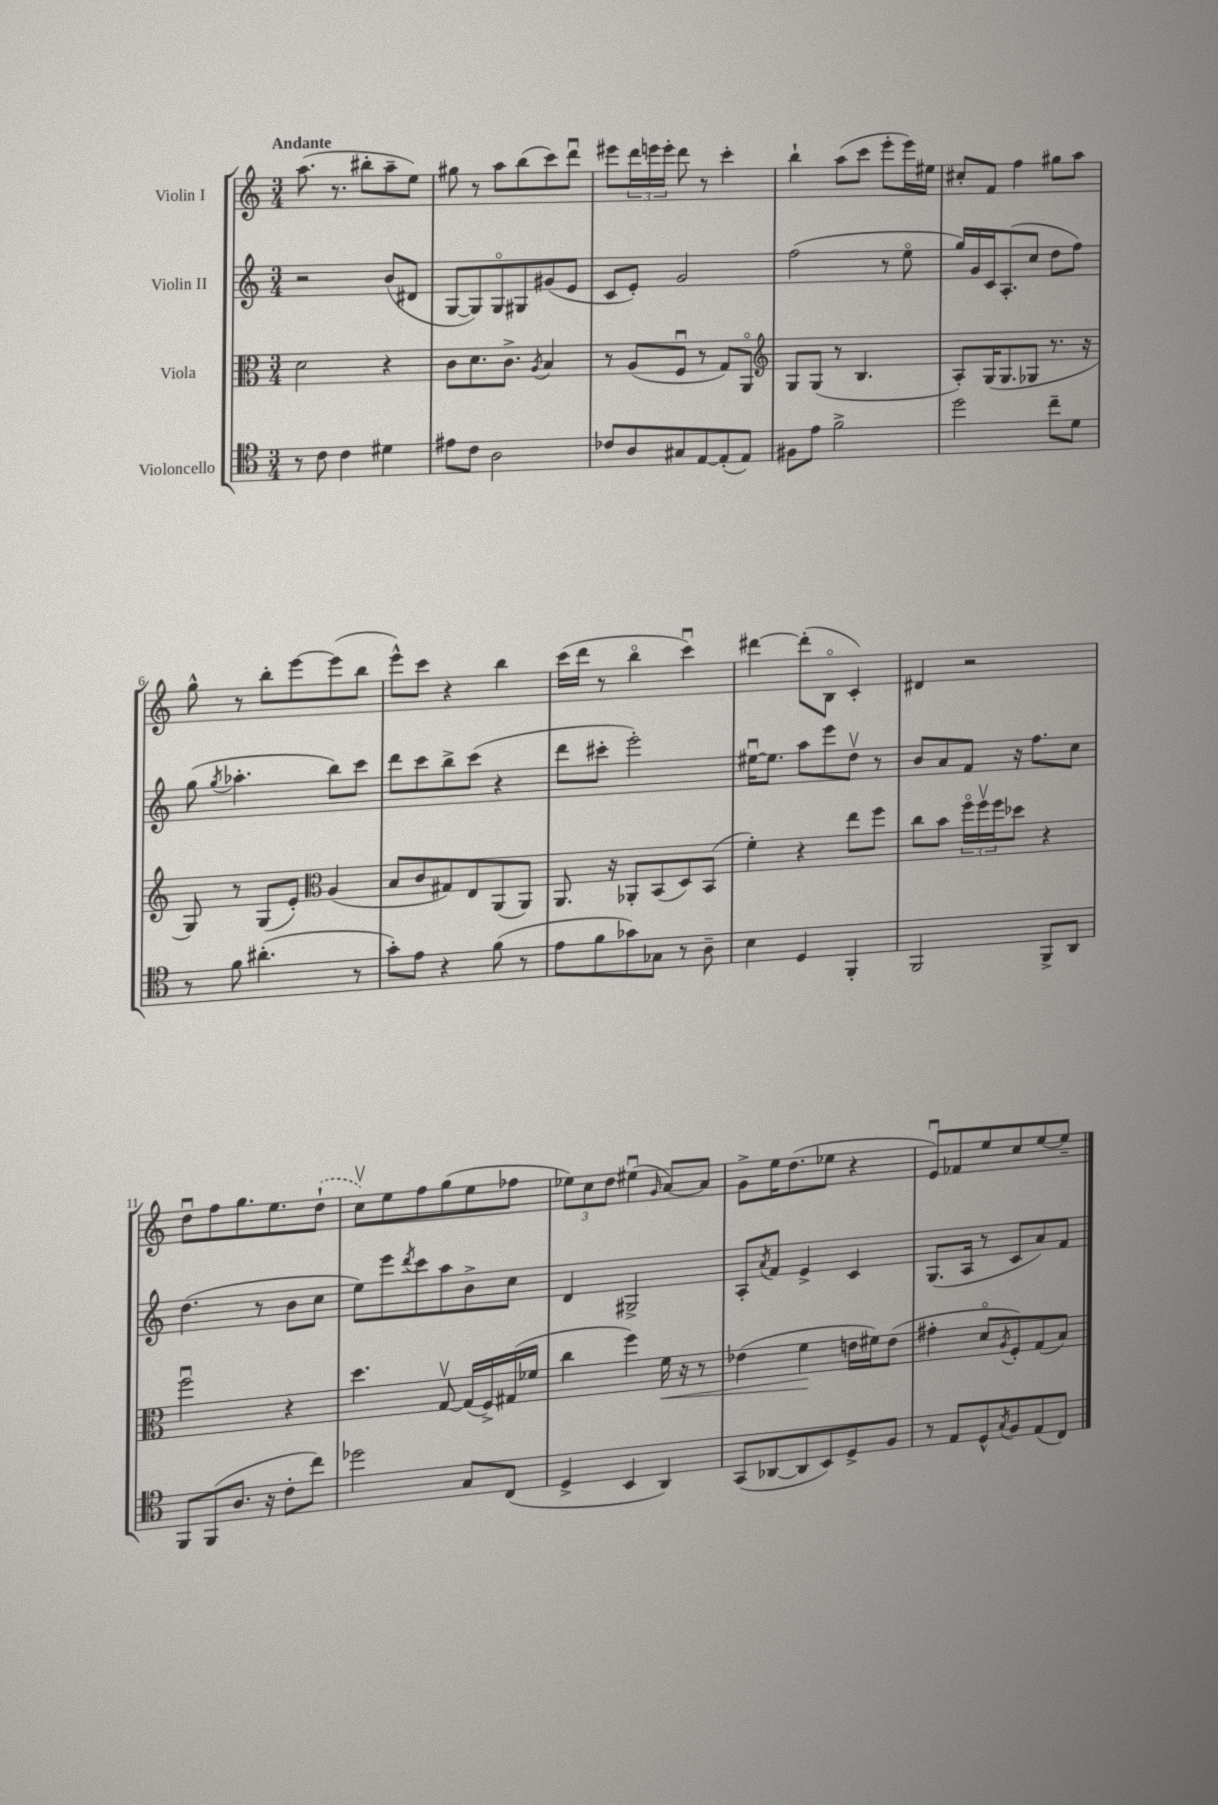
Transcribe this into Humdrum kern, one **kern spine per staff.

**kern	**kern	**dynam	**kern	**kern
*part4	*part3	*part3	*part2	*part1
*staff4	*staff3	*staff3	*staff2	*staff1
*I"Violoncello	*I"Viola	*	*I"Violin II	*I"Violin I
*clefC4	*clefC3	*	*clefG2	*clefG2
*k[]	*k[]	*	*k[]	*k[]
*M3/4	*M3/4	*	*M3/4	*M3/4
=1	=1	=1	=1	=1
!	!	!	!	!LO:TX:a:B:t=Andante
8r	2d\	.	2r	(8.aa\
8c\	.	.	.	.
.	.	.	.	8.r
4c\	.	.	.	.
.	.	.	.	8bb#X'\L
4d#X\	4r	.	(8b/L	8aa~\
.	.	.	8d#X/J	8ee\J)
=2	=2	=2	=2	=2
8e#X\L	8c\L	.	[8G/L	8gg#X\
8c\J	8.d\	.	8G/])	8r
2A\	.	.	8G/	8aa\L
.	8.c^\J	.	.	.
.	.	.	8G#X/	(8bb\
.	8qA/	.	.	.
.	4B/	.	(8g#X/	8ccc\)
.	.	.	8e/J	8dddu\J
=3	=3	=3	=3	=3
8c-X/L	8r	.	8c/L	8eee#X\L
8A/	(8A/L	.	8e'/J)	24ddd\L
.	.	.	.	24eeen\
.	.	.	.	24eee'\JJ
8G#X/	8Fu/J	.	2g/	8ddd\
[8E/	8r	.	.	8r
(8E'/]	8G/L)	.	.	4ccc'\
8E/J)	8AA/J	.	.	.
=4	=4	=4	=4	=4
*	*clefG2	*	*	*
8F#X\L	8G/L	.	(2ff\	4bb`\
8e\J	(8G/J	.	.	.
2f^\	8r	.	.	(8aa\L
.	4.B/	.	.	8ccc\J
.	.	.	8r	8eee'\L
.	.	.	8ee\	16eee\L)
.	.	.	.	16ee#X\JJ
=5	=5	=5	=5	=5
2dd\	8A'/L)	.	16gg/LL)	8cc#X'/L
.	.	.	16g/	.
.	(16G/K	.	16c/J	8f/J
.	8.G/	.	(8.A'/	.
.	.	.	.	4ff\
.	8G-X/J	.	8cc/J	.
8cc~\L	8.r	.	8dd\L	8gg#X\L
8d\J	.	.	8ff\J)	8aa\J
.	16r	.	.	.
!!LO:LB:g=z
=6	=6	=6	=6	=6
8r	8G/)	.	(8gg\	8gg^^\
.	.	.	8qgg/	.
8f\	8r	.	4.aa-X'\	8r
(4.a#X'\	(8G/L	.	.	8bb'\L
.	8e'/J)	.	.	[8eee\
*	*clefC3	*	*	*
.	(4A/	.	8bb\L)	(8eee\]
8r	.	.	8ccc\J	8bb\J
=7	=7	=7	=7	=7
8g'\L)	8B/L	.	8ddd\L	8eee^^\L)
8e\J	8c/	.	8ccc\	8ccc\J
4r	8G#X/)	.	8bb^\	4r
.	8E/	.	(8ccc\J	.
(8f\	(8AA/	.	4r	4bb\
8r	8AA/J)	.	.	.
=8	=8	=8	=8	=8
8e\L	8.AA/	.	8ddd\L	(16ccc\LL
.	.	.	.	16ddd\JJ
8f\	.	.	8ccc#X'\J	8r
.	16r	.	.	.
8g-X\)	8AA-X'/L	.	2eee'\)	4bb\
8G-X\J	(8BB/	.	.	.
8r	8D/)	.	.	4cccu\)
8A~\	(8BB/J	.	.	.
=9	=9	=9	=9	=9
4B\	4f'\)	.	[16ee#Xu\KL	[4ddd#X\
.	.	.	8.ee#\J]	.
4D/	4r	.	8aa\L	(8ddd#'\L]
.	.	.	8eee\	8B\J
4FF'/	8ee\L	.	8ddv\J	4c'/)
.	8ff\J	.	8r	.
=10	=10	=10	=10	=10
2FF/	8cc\L	.	8b/L	4d#X/
.	8b\J	.	8a/	.
.	24ff\LL	.	8f/J	2r
.	24ffv\	.	.	.
.	24ff\J	.	.	.
.	8dd-X\J	.	16r	.
.	.	.	8.ff\L	.
8FF^/L	4r	.	.	.
8AA/J	.	.	8cc\J	.
!!LO:LB:g=z
=11	=11	=11	=11	=11
8FF/L	2ffu\	.	(4.dd\	8ddu\L
(8FF/	.	.	.	8ff\
8.A/J	.	.	.	8.gg\
.	.	.	8r	.
16r	.	.	.	8.ee\
8c'\L	4r	.	8b\L	.
8cc\J)	.	.	8cc\J	(8dd`\J
=12	=12	=12	=12	=12
2dd-X\	4.dd\	.	8ee\L)	8ccv\L)
.	.	.	8eee\	8ee\
.	.	.	8qddd/	.
.	.	.	8ccc\	8ff\
.	[8Gv/	.	8aa\	(8gg\
8G/L	(16G/LL]	.	8b^\	8ee\
.	16F^/)	.	.	.
(8C/J	(16G#X/	.	8cc\J	8ff-X\J
.	16f-X/JJ	.	.	.
=13	=13	=13	=13	=13
4D^/	4cc\	.	4d/	12ee-X\L)
.	.	.	.	12cc\
.	.	.	.	12dd\J
4BB/	4ff\)	.	2G#X^/	(4ee#Xu\
.	.	.	.	16qqg/
!	!	!LO:HP:b	!	!
4AA/)	16f\	<	.	[8a/L)
.	16r	.	.	.
.	8r	.	.	8a/J]
=14	=14	=14	=14	=14
(8GG/L	(4e-X\	.	8A'/L	8g^\L
.	.	.	8qa/	.
[8AA-X/	.	.	8f/J	16ee\K
.	.	.	.	(8.dd\
8AA-/]	4f\	.	4e^/	.
8BB/)	.	.	.	8ee-X\J
8D^/	16en\LL	[	4c/	4r
.	16f#X\J)	.	.	.
8F/J	(8e\J	.	.	.
=15	=15	=15	=15	=15
8r	4g#X'\	.	(8.G/L	8eu/L)
8E/L	.	.	.	8f-X/
.	.	.	16A/Jk	.
8D^^/	8d/L	.	8r	8ee/
8qG/	8qA/	.	.	.
8F/	8F'/)	.	8c/L	8cc/
(8E/	(8G/	.	8a/)	[8ee/
8C/J)	8B/J)	.	8f/J	8ee~/J]
==	==	==	==	==
*-	*-	*-	*-	*-
